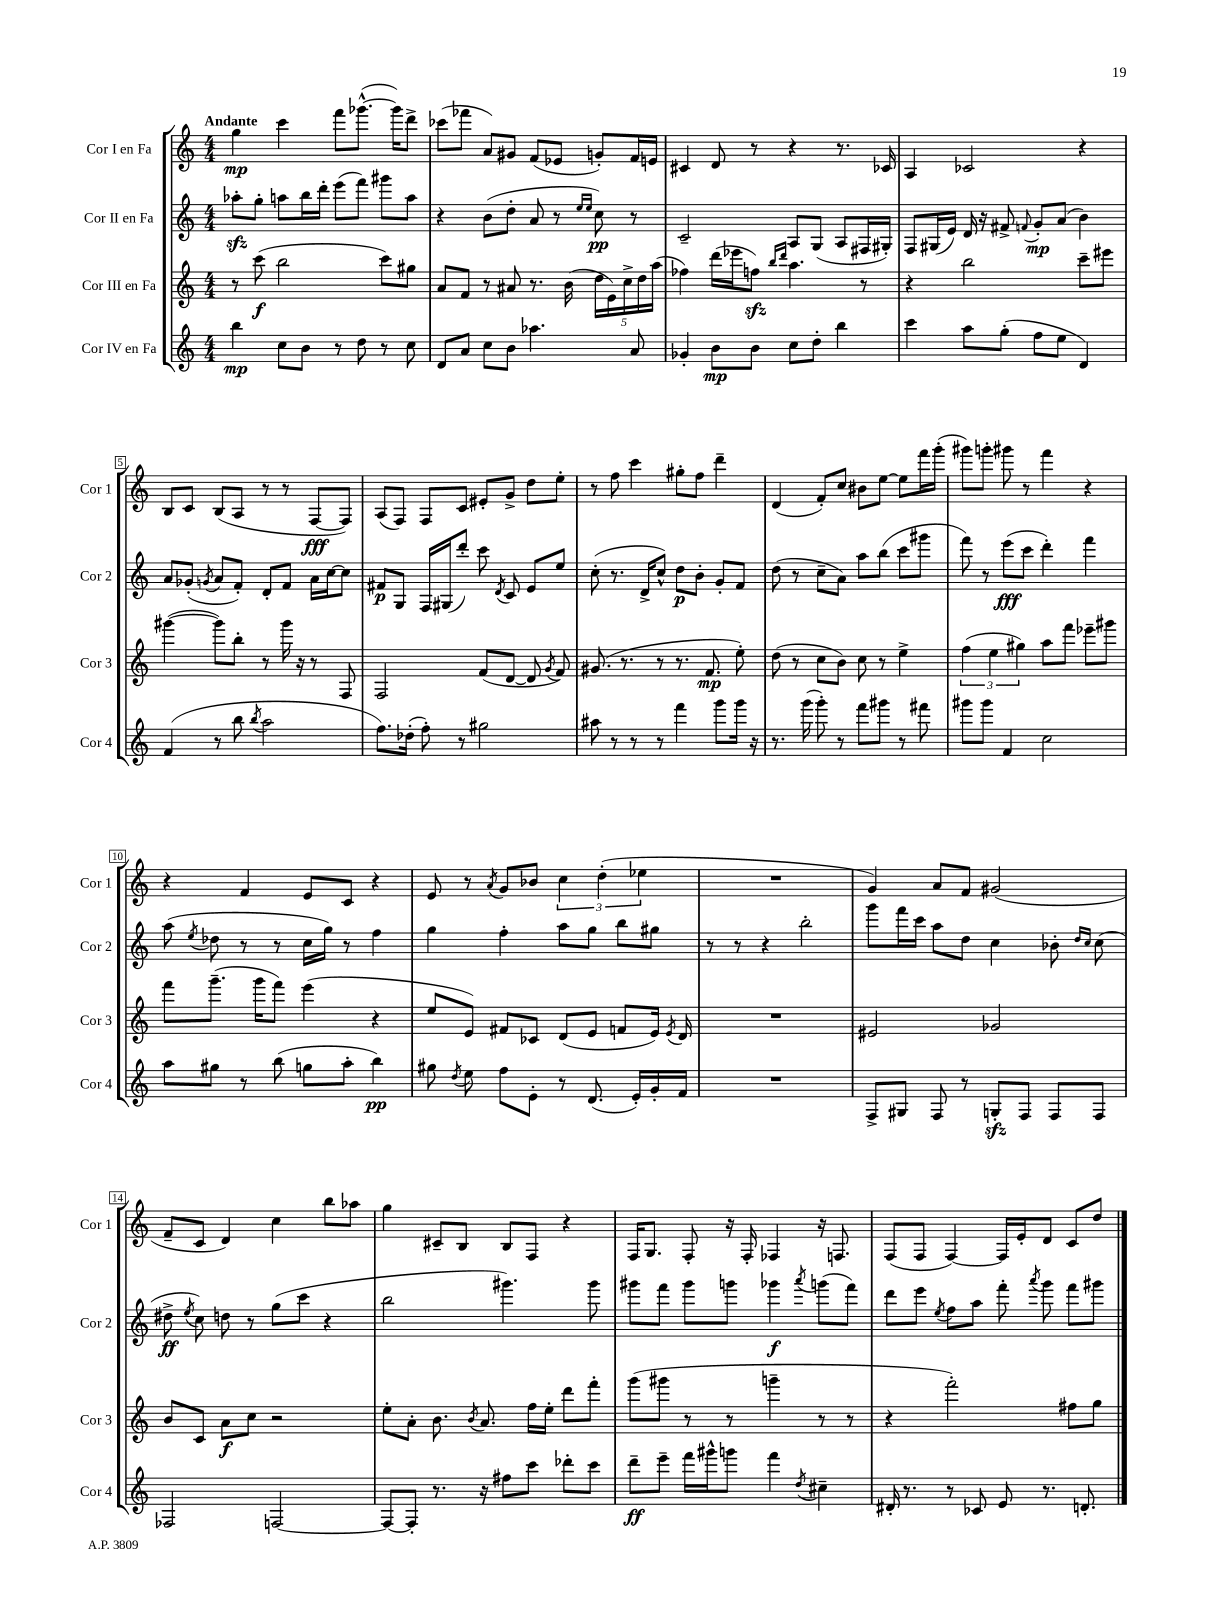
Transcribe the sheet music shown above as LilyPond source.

<<
\new StaffGroup <<
\new Staff = "s0" \with { instrumentName = "Cor I en Fa" shortInstrumentName = "Cor 1" } {
    \clef treble \key c \major \numericTimeSignature \time 4/4 \tempo "Andante"
    \autoBeamOff g''4\mp c'''4 f'''8[ ges'''8.]~-^( ges'''16[) d'''8]-> |
    ces'''8[( fes'''8] a'8[) gis'8] f'8[( ees'8] g'8[-.) f'16 e'16] |
    cis'4 d'8 r8 r4 r8. ces'16 |
    a4 ces'2 r4 |
    b8[ c'8] b8[( a8] r8 r8 f8[~\fff f8]) |
    a8[( f8]) f8[ c'8] eis'8[-. g'8]-> d''8[ e''8]-. |
    r8 f''8 c'''4 gis''8[-. f''8] d'''4-- |
    d'4( f'8[-.) c''8] bis'8[ e''8]~ e''8[ f'''16 g'''16]-.( |
    gis'''8[) g'''8]-. gis'''8 r8 f'''4 r4 |
    r4 f'4 e'8[ c'8] r4 |
    e'8 r8 \acciaccatura { a'8 } g'8[ bes'8] \tuplet 3/2 { c''4 d''4-.( ees''4 } |
    R1 |
    g'4) a'8[ f'8] gis'2( |
    f'8[-- c'8] d'4) c''4 b''8[ aes''8] |
    g''4 cis'8[-- b8] b8[ f8] r4 |
    f16[ g8.] f8-. r16 f16-. fes4 r16 f8. |
    f8[( f8] f4~) f16[ e'16-. d'8] c'8[ d''8] \bar "|." |
}
\new Staff = "s1" \with { instrumentName = "Cor II en Fa" shortInstrumentName = "Cor 2" } {
    \clef treble \key c \major \numericTimeSignature \time 4/4
    \autoBeamOff aes''8[-.\sfz g''8]-. a''8[ b''16 d'''16]-. e'''8[( f'''8]) gis'''8[ a''8] |
    r4 b'8[( d''8]-. a'8 r8 \grace { e''16[ e''16] } c''8\pp) r8 |
    c'2-- a8[ g8]( a8[ fis16 gis16]-.) |
    f8[ gis16( e'16]) d'16 r16 fis'8-> \appoggiatura { f'8 } g'8[-.\mp a'8]( b'4) |
    a'8[ ges'8]-.( \acciaccatura { g'8 } a'8[ f'8]-.) d'8[-. f'8] a'16[ c''16~ c''8] |
    fis'8[\p g8] f16[ gis16( d'''8]-.) c'''8 \acciaccatura { d'8 } c'8 e'8[ e''8] |
    c''8-.( r8. d'16[-> c''8]-^) d''8[\p b'8]-. g'8[-. f'8] |
    d''8( r8 c''8[-- a'8]) a''8[ b''8]( c'''8[ gis'''8] |
    f'''8) r8 e'''8[\fff( c'''8] d'''4-.) f'''4 |
    a''8( \acciaccatura { e''8 } des''8 r8 r8 c''16[ g''16]) r8 f''4 |
    g''4 f''4-. a''8[ g''8] b''8[ gis''8] |
    r8 r8 r4 b''2-. |
    g'''8[ f'''16 c'''16] a''8[ d''8] c''4 bes'8-. \grace { d''16[ c''16] } c''8( |
    dis''8->\ff \acciaccatura { e''8 } c''8) d''8 r8 g''8[( c'''8] r4 |
    b''2 gis'''4.) gis'''8 |
    gis'''8[ f'''8] gis'''8[ g'''8] ges'''4\f \acciaccatura { a'''8 } g'''8[( f'''8]) |
    d'''8[ e'''8] \acciaccatura { e''8 } f''8[ a''8] f'''8-. \acciaccatura { a'''8 } g'''8 f'''8[ gis'''8] \bar "|." |
}
\new Staff = "s2" \with { instrumentName = "Cor III en Fa" shortInstrumentName = "Cor 3" } {
    \clef treble \key c \major \numericTimeSignature \time 4/4
    \autoBeamOff r8 c'''8\f( b''2 c'''8[) gis''8] |
    a'8[ f'8] r8 ais'8 r8. b'16( \tuplet 5/4 { d''16[ e'16) c''16-> d''16 a''16]( } |
    fes''4) d'''16[( ees'''16 f''8]\sfz) \grace { b''16[ d'''16] } a''4. r8 |
    r4 b''2 c'''8[-- eis'''8] |
    gis'''4~( gis'''8[) b''8]-. r8 gis'''16 r16 r8 f8 |
    f2 f'8[( d'8]~ d'8 \acciaccatura { g'8 } f'8) |
    gis'8.( r8. r8 r8. f'8.\mp e''8-.) |
    d''8( r8 c''8[ b'8]) c''8 r8 e''4-> |
    \tuplet 3/2 { f''4( e''4 gis''4) } a''8[ f'''8] ees'''8[-- gis'''8] |
    f'''8[ g'''8.]--( g'''16[ f'''8]) e'''4( r4 |
    e''8[ e'8]) fis'8[ ces'8] d'8[( e'8] f'8[ e'16]) \acciaccatura { e'8 } d'16 |
    R1 |
    eis'2 ges'2 |
    b'8[ c'8] a'8[\f c''8] r2 |
    e''8[-. a'8]-. b'8. \acciaccatura { b'8 } a'8. f''16[ e''16]-. d'''8[ f'''8]-. |
    g'''8[( gis'''8] r8 r8 g'''4-- r8 r8 |
    r4 f'''2-.) fis''8[ g''8] \bar "|." |
}
\new Staff = "s3" \with { instrumentName = "Cor IV en Fa" shortInstrumentName = "Cor 4" } {
    \clef treble \key c \major \numericTimeSignature \time 4/4
    \autoBeamOff b''4\mp c''8[ b'8] r8 d''8 r8 c''8 |
    d'8[ a'8] c''8[ b'8] aes''4. a'8 |
    ges'4-. b'8[\mp b'8] c''8[ d''8]-. b''4 |
    c'''4 a''8[ g''8]-.( f''8[ e''8] d'4) |
    f'4( r8 b''8 \acciaccatura { b''8 } a''2 |
    f''8.[) des''16]-.( f''8-.) r8 gis''2 |
    ais''8 r8 r8 r8 f'''4 g'''8[ g'''16] r16 |
    r8. g'''16( g'''8-.) r8 f'''8[ gis'''8] r8 fis'''8 |
    gis'''8[ gis'''8] f'4 c''2 |
    a''8[ gis''8] r8 b''8( g''8[ a''8]-. b''4\pp) |
    gis''8 \acciaccatura { d''8 } e''8 f''8[ e'8]-. r8 d'8.( e'16[-.) g'16-. f'16] |
    R1 |
    f8[-> gis8] f8 r8 g8[-.\sfz f8] f8[ f8] |
    fes2 f2~ |
    f8[~ f8]-. r8. r16 fis''8[ c'''8] des'''8[-. c'''8] |
    d'''8[--\ff e'''8]-- f'''16[ gis'''16-^ g'''8] f'''4 \acciaccatura { d''8 } cis''4-- |
    dis'16-. r8. r8 ces'8 e'8 r8. d'8.-. \bar "|." |
}
>>
>>
\layout { \context { \Score \override BarNumber.stencil = #(make-stencil-boxer 0.1 0.3 ly:text-interface::print) } }
